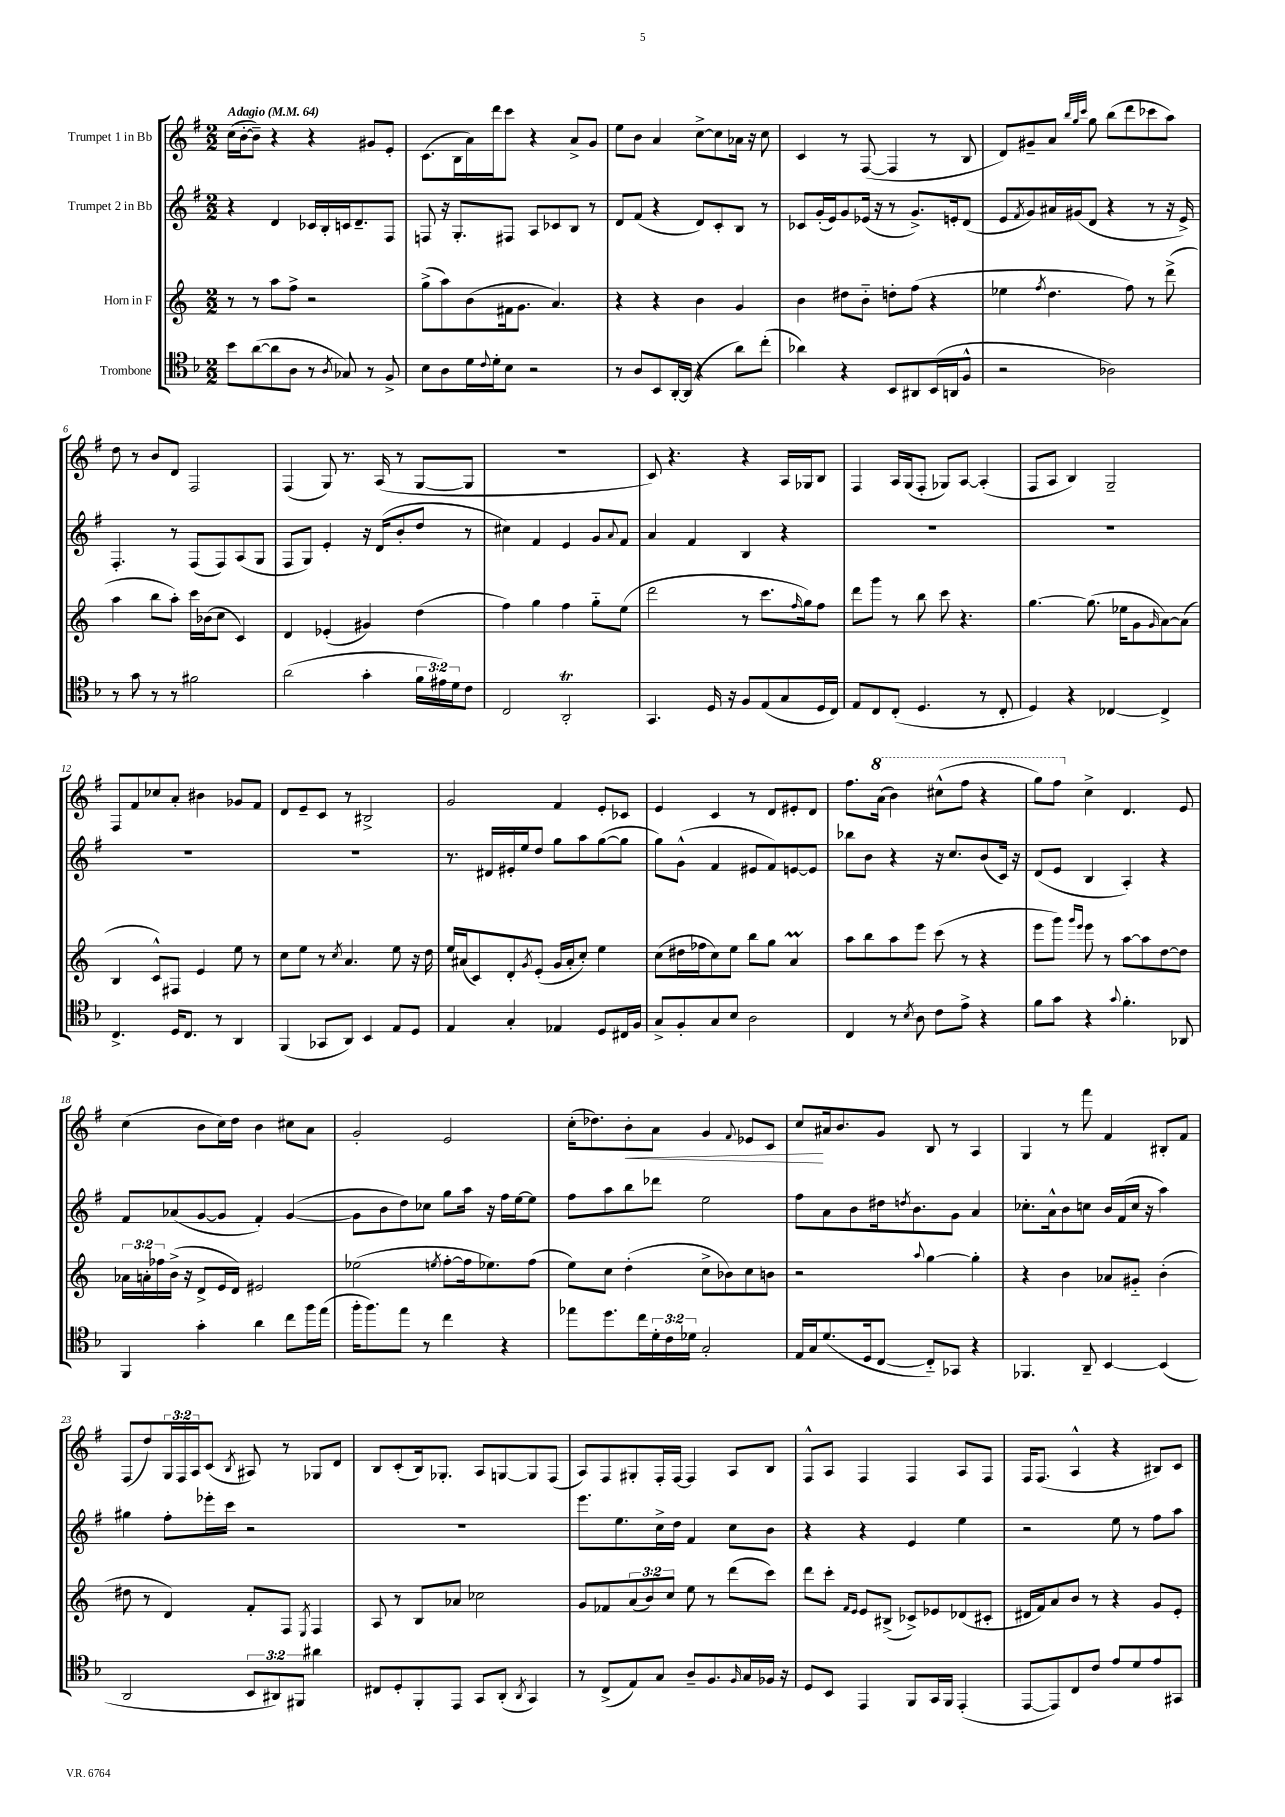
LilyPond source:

<<
\new StaffGroup <<
\new Staff = "s0" \with { instrumentName = "Trumpet 1 in Bb" } {
    \clef treble \key g \major \numericTimeSignature \time 2/2 \override Staff.TupletNumber.text = #tuplet-number::calc-fraction-text \tempo "Adagio" 4 = 64
    c''16( b'16~-. b'8--) r4 r4 gis'8 e'8-. |
    c'8.( b16 a'16) d'''16 c'''8 r4 a'8-> g'8 |
    e''8 b'8 a'4 c''8~-> c''8 aes'16 r16 c''8 |
    c'4 r8 fis8~( fis4 r8 b8 |
    d'8) gis'8-- a'8 \grace { b''32 g''32 c'''32 } g''8 b''8( d'''8 ces'''8 a''8) |
    d''8 r8 b'8 d'8 fis2 |
    fis4( g8) r8. a16( r8 g8~ g8 |
    R1 |
    c'8) r4. r4 a16 ges16 b8 |
    fis4 a16 g16( fis8-. ges8) a8~ a4-.( |
    fis8 a8 b4) g2-- |
    fis8 fis'8 ces''8 a'8-. bis'4 ges'8 fis'8 |
    d'8 e'8-- c'8 r8 bis2-> |
    g'2 fis'4 e'8-. ces'8 |
    e'4 c'4 r8 d'8 eis'8-. d'8 |
    fis''8. \ottava #1 a''16( b''4) cis'''8-^( fis'''8 r4 |
    g'''8) fis'''8 \ottava #0 c''4-> d'4. e'8 |
    c''4( b'8 c''16) d''16 b'4 cis''8 a'8 |
    g'2-. e'2 |
    c''16-.( des''8.) b'8-.\< a'8 g'4 \appoggiatura { fis'8 } ees'8 c'8 |
    c''8\! ais'16 b'8. g'8 b8 r8 a4 |
    g4 r8 fis'''8 fis'4 bis8-. fis'8 |
    fis8( d''8) \tuplet 3/2 { g16 fis16 a16 } c'8( \acciaccatura { b8 } ais8) r8 ges8 d'8 |
    b8 c'8-.( b16) ges8.-. a8 g8~ g8 fis8( |
    a8) fis8 gis8-. fis16-. fis16~ fis4 a8 b8 |
    fis8-^ a8 fis4 fis4 a8 fis8 |
    fis16 fis8.( a4-^ r4 bis8) c'8 \bar "|." |
}
\new Staff = "s1" \with { instrumentName = "Trumpet 2 in Bb" } {
    \clef treble \key g \major \numericTimeSignature \time 2/2
    r4 d'4 ces'16 b16-. c'16 d'8.-- fis8 |
    f8 r16 g8.-. fis8 a8 ces'8 b8 r8 |
    d'8 fis'8( r4 d'8) c'8-. b8 r8 |
    ces'8 g'16-.( e'16) g'8 ees'16( r16 r8 g'8.->) e'16-. d'8( |
    e'8 \acciaccatura { fis'8 } g'8) ais'16 gis'16( d'8 r4 r8 r16 e'16->) |
    fis4.-. r8 fis8( fis8) a8( g8 |
    fis8 g8) e'4-. r16 d'16( b'8-. d''8 r8 |
    cis''4) fis'4 e'4 g'8 \appoggiatura { a'8 } fis'8 |
    a'4 fis'4 b4 r4 |
    R1 |
    R1 |
    R1 |
    R1 |
    r8. dis'16 eis'16-. e''16 d''8 g''8 a''8 g''8~( g''8 |
    g''8) g'8-^( fis'4 eis'8 fis'8) e'8~ e'8 |
    bes''8 b'8 r4 r16 c''8. b'8( c'16) r16 |
    d'8( e'8 b4 a4-.) r4 |
    fis'8 aes'8( g'8~ g'8 fis'4-.) g'4~( |
    g'8 b'8 d''8) ces''8 g''8 a''16 r16 fis''16 e''16~ e''8 |
    fis''8 a''8 b''8 des'''8 e''2 |
    fis''8 a'8 b'8 dis''16 \acciaccatura { d''8 } b'8. g'8 a'4 |
    ces''8.-. a'16-^ b'8 c''8 b'16 fis'16( c''16 r16 a''4) |
    gis''4 fis''8-. ees'''16-. c'''16 r2 |
    R1 |
    e'''8. e''8. c''16-> d''16 fis'4 c''8 b'8 |
    r4 r4 e'4 e''4 |
    r2 e''8 r8 fis''8 a''8 \bar "|." |
}
\new Staff = "s2" \with { instrumentName = "Horn in F" } {
    \clef treble \key c \major \numericTimeSignature \time 2/2 \override Staff.TupletNumber.text = #tuplet-number::calc-fraction-text
    r8 r8 a''8 f''8-> r2 |
    g''8->( a''8) b'8( fis'16 g'8. a'4.) |
    r4 r4 b'4 g'4 |
    b'4 dis''8 b'8-_ d''8-. f''8( r4 |
    ees''4 \acciaccatura { f''8 } d''4. f''8) r8 d'''8->( |
    a''4 b''8 a''8-.) c'''16 bes'16( c''8 c'4) |
    d'4 ees'4-.( gis'4) d''4( |
    f''4) g''4 f''4 g''8-_ e''8( |
    d'''2 r8 c'''8. \grace { f''16 } g''16) f''8 |
    d'''8 g'''8 r8 b''8 c'''8 r4. |
    g''4.~ g''8.( ees''16 g'8 \grace { g'16 } a'8~) a'8( |
    b4 c'8-^) fis8 e'4 e''8 r8 |
    c''8 e''8 r8 \acciaccatura { c''8 } a'4. e''8 r16 d''16 |
    e''16 ais'16( c'8) d'8-. \acciaccatura { g'8 } e'8-.( g'16 ais'16-. c''8-.) e''4 |
    c''8( dis''16 fes''16 c''8) e''8 b''8 g''8 a'4\prall |
    a''8 b''8 a''8 e'''8 c'''8( r8 r4 |
    e'''8 g'''8) \grace { g'''16 e'''16 } e'''8 r8 a''8~ a''8 d''8~ d''8 |
    \tuplet 3/2 { aes'16 a'16-. fes''16 } b'16->( r16 d'8-> e'16 d'16) eis'2 |
    ees''2( \acciaccatura { e''8 } f''8~-. f''16 ees''8.) f''8( |
    e''8) c''8 d''4-.( c''8-> bes'8) c''8 b'8 |
    r2 \appoggiatura { a''8 } g''4~ g''4-. |
    r4 b'4 aes'8 gis'8-_ b'4-.( |
    dis''8 r8 d'4) f'8-. f8 \acciaccatura { e8 } f4 |
    a8 r8 b8 aes'8 ces''2 |
    g'8 fes'8 \tuplet 3/2 { a'8( b'8) c''8 } e''8 r8 d'''8( c'''8) |
    d'''8 c'''8-. \grace { f'16 e'16 } e'8 bis8->( ces'8->) ees'8 des'8( cis'8-. |
    dis'16 f'16) a'8 b'8 r8 r4 g'8 e'8-. \bar "|." |
}
\new Staff = "s3" \with { instrumentName = "Trombone" } {
    \clef tenor \key f \major \numericTimeSignature \time 2/2 \override Staff.TupletNumber.text = #tuplet-number::calc-fraction-text
    bes'8 a'8~( a'8 a8 r8 \acciaccatura { a8 } ges8) r8 f8-> |
    bes8 a8 d'16 \appoggiatura { c'8 } d'16-. bes8 r2 |
    r8 a8 bes,8 a,16~-. a,16( r4 a'8) c''8-.( |
    aes'4) r4 bes,8 ais,8 bes,16( a,16 f8-^ |
    r2 aes2) |
    r8 g'8 r8 r8 fis'2 |
    a'2( g'4-. \tuplet 3/2 { f'16 eis'16) d'16 } c'8 |
    c2 a,2-.\trill |
    g,4. d16 r16 f8 e8( g8 d16 c16) |
    e8 c8 c8-.( d4. r8 c8-. |
    d4) r4 ces4~ ces4-> |
    c4.-> d16 c8. r8 a,4 |
    f,4( ges,8 a,8) bes,4 e8 d8 |
    e4 g4-. ees4 d8 cis16 f16 |
    g8-> f8-. g8 bes8 a2 |
    c4 r8 \acciaccatura { bes8 } a8 c'8 e'8-> r4 |
    f'8 g'8 r4 \appoggiatura { g'8 } f'4.-. aes,8 |
    f,4 g'4-. a'4 c''8 f''16 e''16( |
    f''16-. f''8.) e''8 r8 c''4 r4 |
    ees''8 d''8. c''16 \tuplet 3/2 { d'16-. c'16 des'16 } g2-. |
    e16 g16 d'8.( d16 c8~ c8-_) ges,8 r4 |
    fes,4. a,8-- bes,4~ bes,4( |
    a,2 \tuplet 3/2 { bes,8 ais,8) fis,8 } ais'4 |
    cis8 d8-. f,8-. e,8 g,8 a,8-.( \acciaccatura { a,8 } g,4) |
    r8 c8->( e8) g8 a8-- f8. \grace { f16 } g16 fes16 r16 |
    d8 bes,8 e,4 f,8 g,16 f,16 e,4-.( |
    e,8~ e,8) c8 c'8 e'8 d'8 e'8 gis,8 \bar "|." |
}
>>
>>
